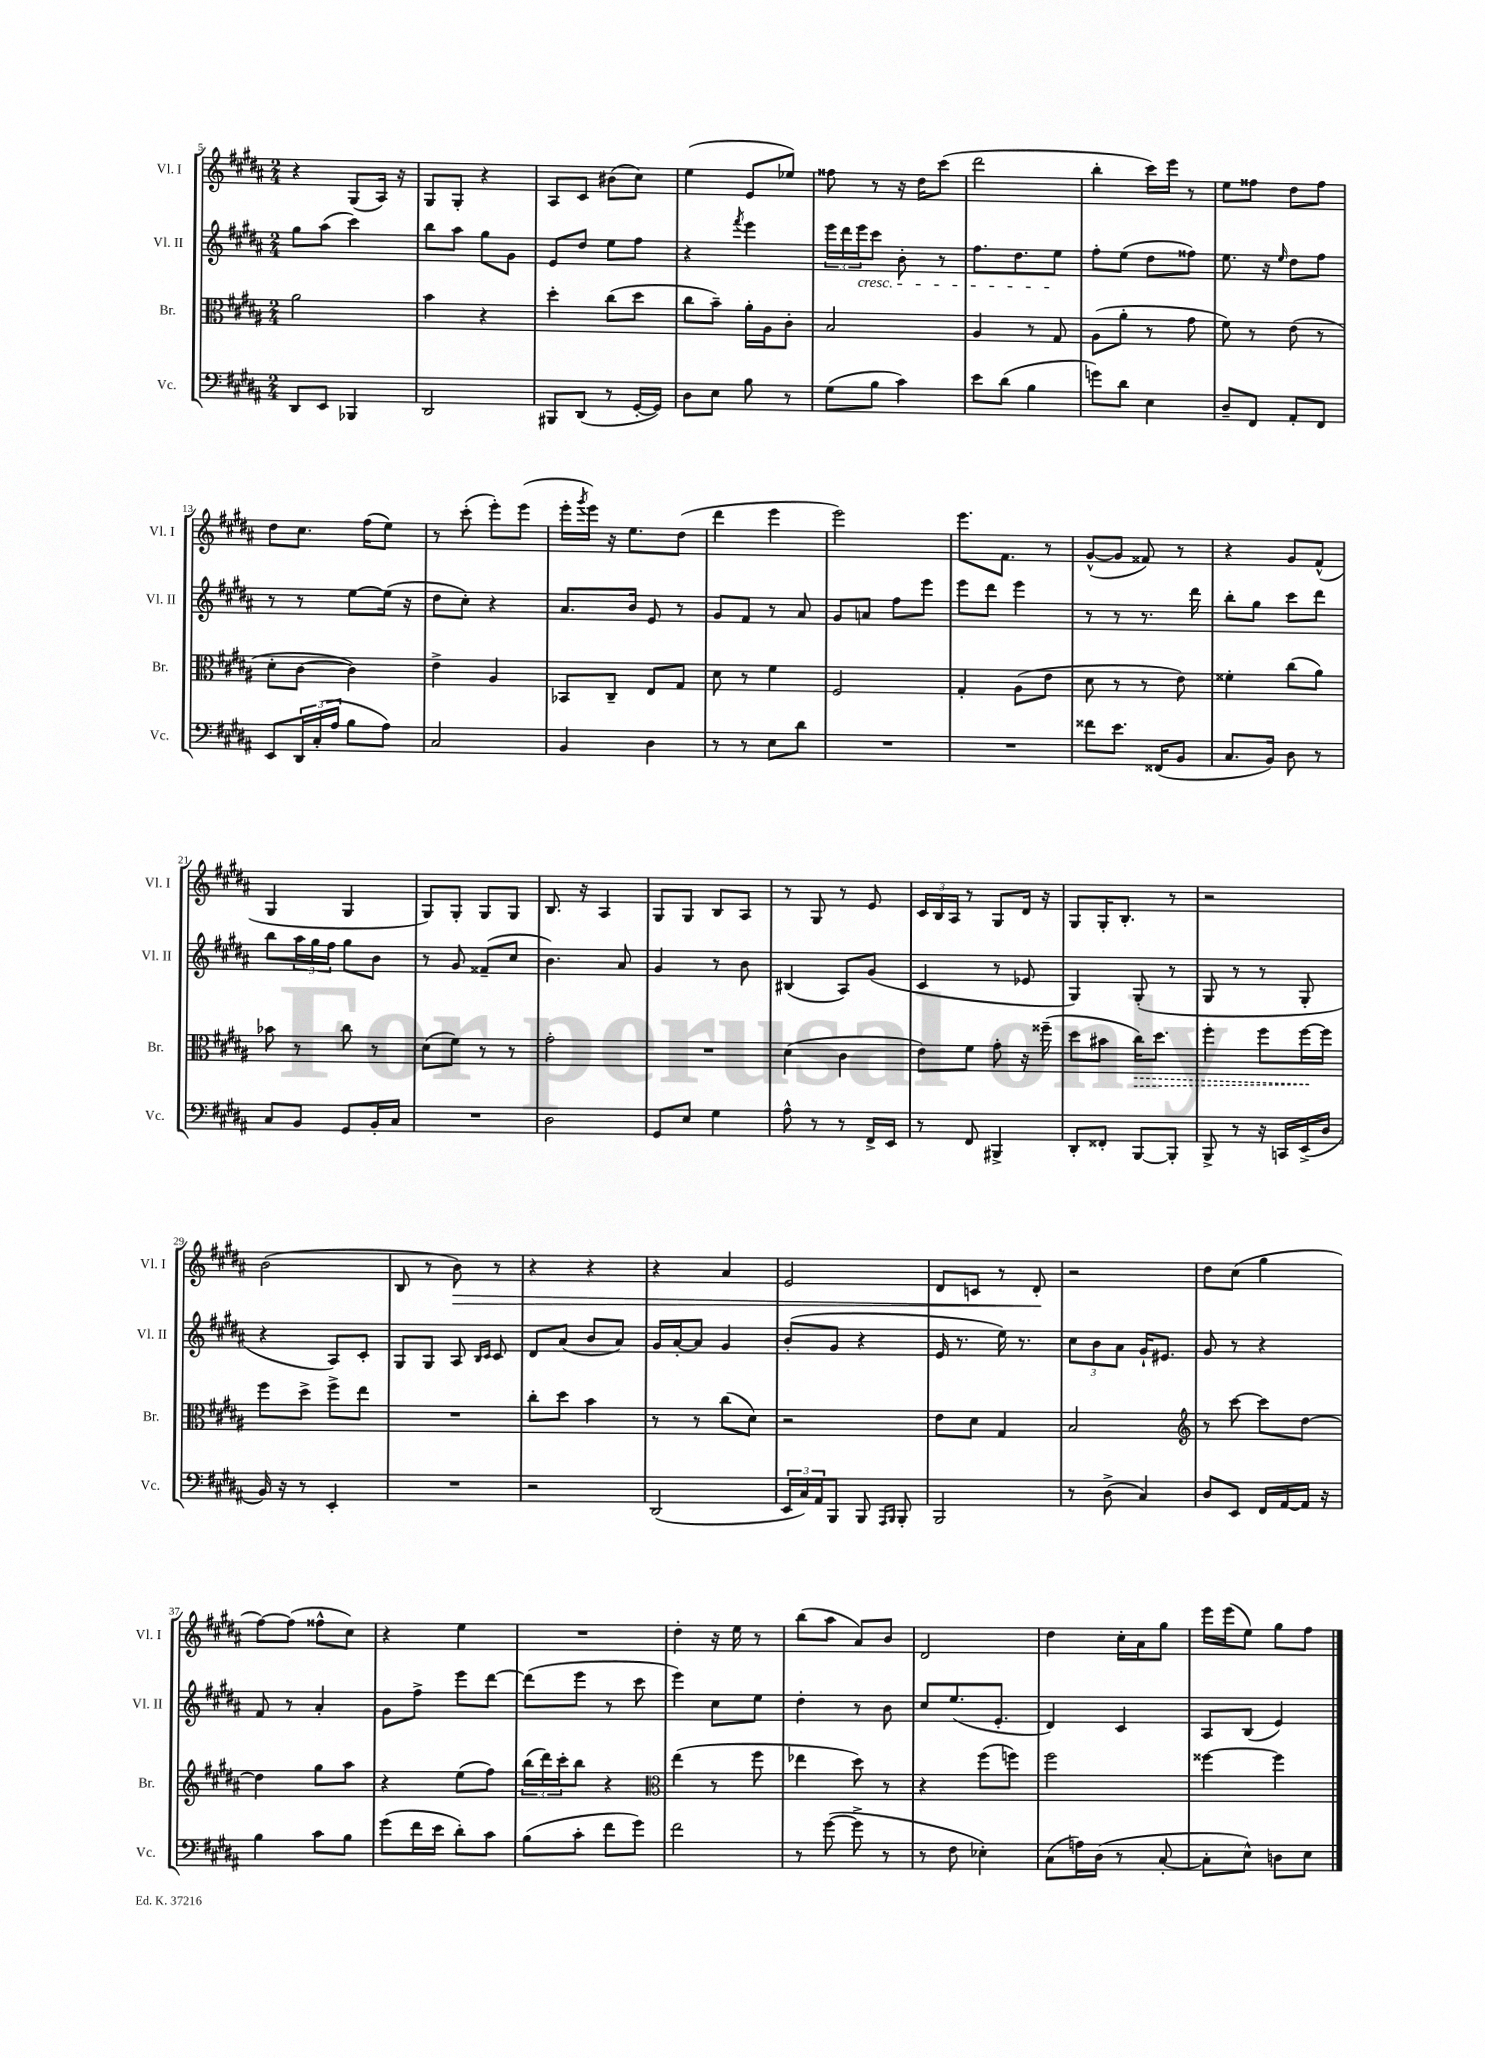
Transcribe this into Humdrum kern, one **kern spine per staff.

**kern	**kern	**kern	**kern
*staff4	*staff3	*staff2	*staff1
*clefF4	*clefC3	*clefG2	*clefG2
*k[f#c#g#d#a#]	*k[f#c#g#d#a#]	*k[f#c#g#d#a#]	*k[f#c#g#d#a#]
*M2/4	*M2/4	*M2/4	*M2/4
8DD#	2a#	8gg#	4r
8EE	.	(8aa#	.
4BBB-	.	4ccc#)	(8G#
.	.	.	16A#)
.	.	.	16r
=	=	=	=
2DD#	4b	8bb	8G#
.	.	8aa#	8G#'
.	4r	8gg#	4r
.	.	8g#	.
=	=	=	=
8BBB#	4dd#'	8e	8A#
(8DD#	.	8dd#	8c#
8r	(8cc#	8ee	(8b#
[16GG#'	8dd#	8ff#	8cc#)
16GG#])	.	.	.
=	=	=	=
8D#	8cc#	4r	(4ee
8E	8b~)	.	.
.	.	8qfff#	.
8B	16a#'	4eee	8e
.	16A#	.	.
8r	8c#'	.	8ee-)
=	=	=	=
(8G#	2B	24eee	8ff##
.	.	24ddd#	.
.	.	24eee	.
8B	.	8ccc#	8r
4c#)	.	8b'	16r
.	.	.	16dd#
.	.	8r	(8ccc#
=	=	=	=
8e	4A#	8.ff#	2ddd#
(8d#	.	.	.
.	.	8.dd#	.
4B	8r	.	.
.	8G#	8ee	.
=	=	=	=
8g)	(8A#	8ff#'	4bb'
8d#	8a#'	(8ee	.
4E	8r	8dd#	16ccc#)
.	.	.	16eee
.	8g#	8ff##)	8r
=	=	=	=
8D#~	8f#)	8.ee	8ee
8FF#	8r	.	8ff##
.	.	16r	.
.	.	16qqee	.
8AA#'	(8e	8dd#	8dd#
8FF#	8r	8ff#	8ff##
=	=	=	=
8EE	8d#'	8r	8dd#
24DD#	[8c#	8r	8.cc#
(24C#'	.	.	.
24A#	.	.	.
8B	4c#])	[8ee	.
.	.	.	(16ff#
8A#)	.	(16ee]	8ee)
.	.	16r	.
=	=	=	=
2C#	4e^	8dd#	8r
.	.	8cc#')	(8ccc#'
.	4A#	4r	8eee')
.	.	.	(8eee
=	=	=	=
4BB	8BB-	8.a#	16eee'
.	.	.	8qggg#
.	.	.	16eee)
.	8C#~	.	16r
.	.	16b	8.ee
4D#	8E	8e	.
.	8G#	8r	(8dd#
=	=	=	=
8r	8d#	8g#	4ddd#
8r	8r	8f#	.
8E	4f#	8r	4eee
8d#	.	8a#	.
=	=	=	=
2r	2F#	8g#	2eee)
.	.	8a	.
.	.	8ff#	.
.	.	8eee	.
=	=	=	=
2r	4G#'	8eee	8.eee
.	.	8ddd#	.
.	.	.	8.f#
.	(8A#	4eee	.
.	8e	.	8r
=	=	=	=
8f##	8d#	8r	([8g#^^
8.e	8r	8r	8g#]
.	8r	8.r	8f##)
(16FF##	.	.	.
8BB	8e)	.	8r
.	.	16ddd#	.
=	=	=	=
8.C#	4f##'	8bb'	4r
.	.	8gg#	.
16BB)	.	.	.
8D#	(8cc#	8ccc#	8g#
8r	8a#)	8ddd#	(8f#^^
=	=	=	=
8C#	8b-	8bb	4G#
8BB	8r	24aa#	.
.	.	24gg#	.
.	.	24ff#	.
8GG#	8cc#	8gg#	4G#
16BB'	8r	8b	.
16C#	.	.	.
=	=	=	=
2r	(8d#	8r	8G#)
.	8f#)	8g#	8G#'
.	8r	(8f##~	8G#
.	8r	8cc#	8G#
=	=	=	=
2D#	2g#'	4.b)	8.B
.	.	.	16r
.	.	.	4A#
.	.	8a#	.
=	=	=	=
8GG#	2r	4g#	8G#
8E	.	.	8G#
4G#	.	8r	8B
.	.	8b	8A#
=	=	=	=
8A#^^	(4d#	(4B#	8r
8r	.	.	8G#
8r	4c#	8A#)	8r
16FF#^	.	(8g#	8e
16EE	.	.	.
=	=	=	=
8r	8e)	4c#	24c#
.	.	.	24B
.	.	.	24A#
8FF#	8f#	.	8r
4BBB#^	8g#'	8r	8G#
.	16r	8e-	16d#
.	(16ff##~	.	16r
=	=	=	=
8DD#'	8dd#	4G#)	8G#
8FF##'	8b#	.	16G#'
.	.	.	8.B'
[8BBB	16cc#)	(8G#'	.
.	8.dd#	.	.
8BBB']	.	8r	8r
=	=	=	=
8BBB^	4ff#'	8G#	2r
8r	.	8r	.
16r	8ff#	8r	.
16CC	.	.	.
(16EE^	[16ff#	8G#'	.
16D#	16ff#]	.	.
=	=	=	=
16BB)	8ff#	4r	(2b
16r	.	.	.
8r	8dd#^	.	.
4EE'	8ff#^	8A#)	.
.	8ee	8c#'	.
=	=	=	=
2r	2r	8G#	8B
.	.	8G#	8r
.	.	8A#	8b)
.	.	16qqB	.
.	.	16qqc#	.
.	.	8c#	8r
=	=	=	=
2r	8cc#'	8d#	4r
.	8dd#	(8a#	.
.	4b	8b	4r
.	.	8a#)	.
=	=	=	=
(2DD#	8r	16g#	4r
.	.	[16a#'	.
.	8r	8a#]	.
.	(8cc#	4g#	4a#
.	8d#)	.	.
=	=	=	=
24EE	2r	(8b'	2e
24C#)	.	.	.
24AA#	.	.	.
8BBB	.	8g#	.
8BBB	.	4r	.
16qqAAA#	.	.	.
16qqBBB	.	.	.
8BBB'	.	.	.
=	=	=	=
2BBB	8e	16e	8d#
.	.	8.r	.
.	8d#	.	8c
.	4G#	16ee)	8r
.	.	8.r	.
.	.	.	8d#'
=	=	=	=
8r	2B	12cc#	2r
.	.	12b	.
(8D#^	.	.	.
.	.	12a#	.
4C#)	.	16g#`	.
.	.	8.e#	.
=	=	=	=
*	*clefG2	*	*
8D#	8r	8g#	8dd#
8EE	[8ccc#	8r	(8cc#
16FF#	8ccc#]	4r	4gg#
[16AA#	.	.	.
16AA#]	[8dd#	.	.
16r	.	.	.
=	=	=	=
4B	4dd#]	8f#	[8ff#)
.	.	8r	(8ff#]
8c#	8gg#	4a#'	8ff##^^
8B	8aa#	.	8cc#)
=	=	=	=
(8g#	4r	8g#	4r
16f#	.	8ff#^	.
16e	.	.	.
8d#')	(8ee	8eee	4ee
8c#	8ff#)	[8ddd#	.
=	=	=	=
(8B	(24bb	(8ddd#]	2r
.	24ddd#)	.	.
.	24ccc#'	.	.
8c#'	8bb	8eee	.
8f#	4r	8r	.
8g#)	.	8ccc#	.
=	=	=	=
*	*clefC3	*	*
2f#	(4ee	4eee)	4dd#'
.	8r	8cc#	16r
.	.	.	16ee
.	8ff#	8ee	8r
=	=	=	=
8r	4ee-	4dd#'	(8bb
([8g#	.	.	8aa#
8g#^]	8dd#)	8r	8a#)
8r	8r	8b	8b
=	=	=	=
8r	4r	8cc#	2d#
8F#	.	(8.ee	.
4E-')	(8ff#	.	.
.	.	8.e'	.
.	8ff)	.	.
=	=	=	=
(8C#	2ff#	4d#)	4dd#
16A)	.	.	.
(16D#	.	.	.
8r	.	4c#	16cc#'
.	.	.	16a#
[8C#'	.	.	8gg#
=	=	=	=
8C#']	[4ff##	8A#	16eee
.	.	.	(16eee
8E^^)	.	(8B	8ee)
8D	4ff##]	4e)	8gg#
8E	.	.	8ff#
==	==	==	==
*-	*-	*-	*-
